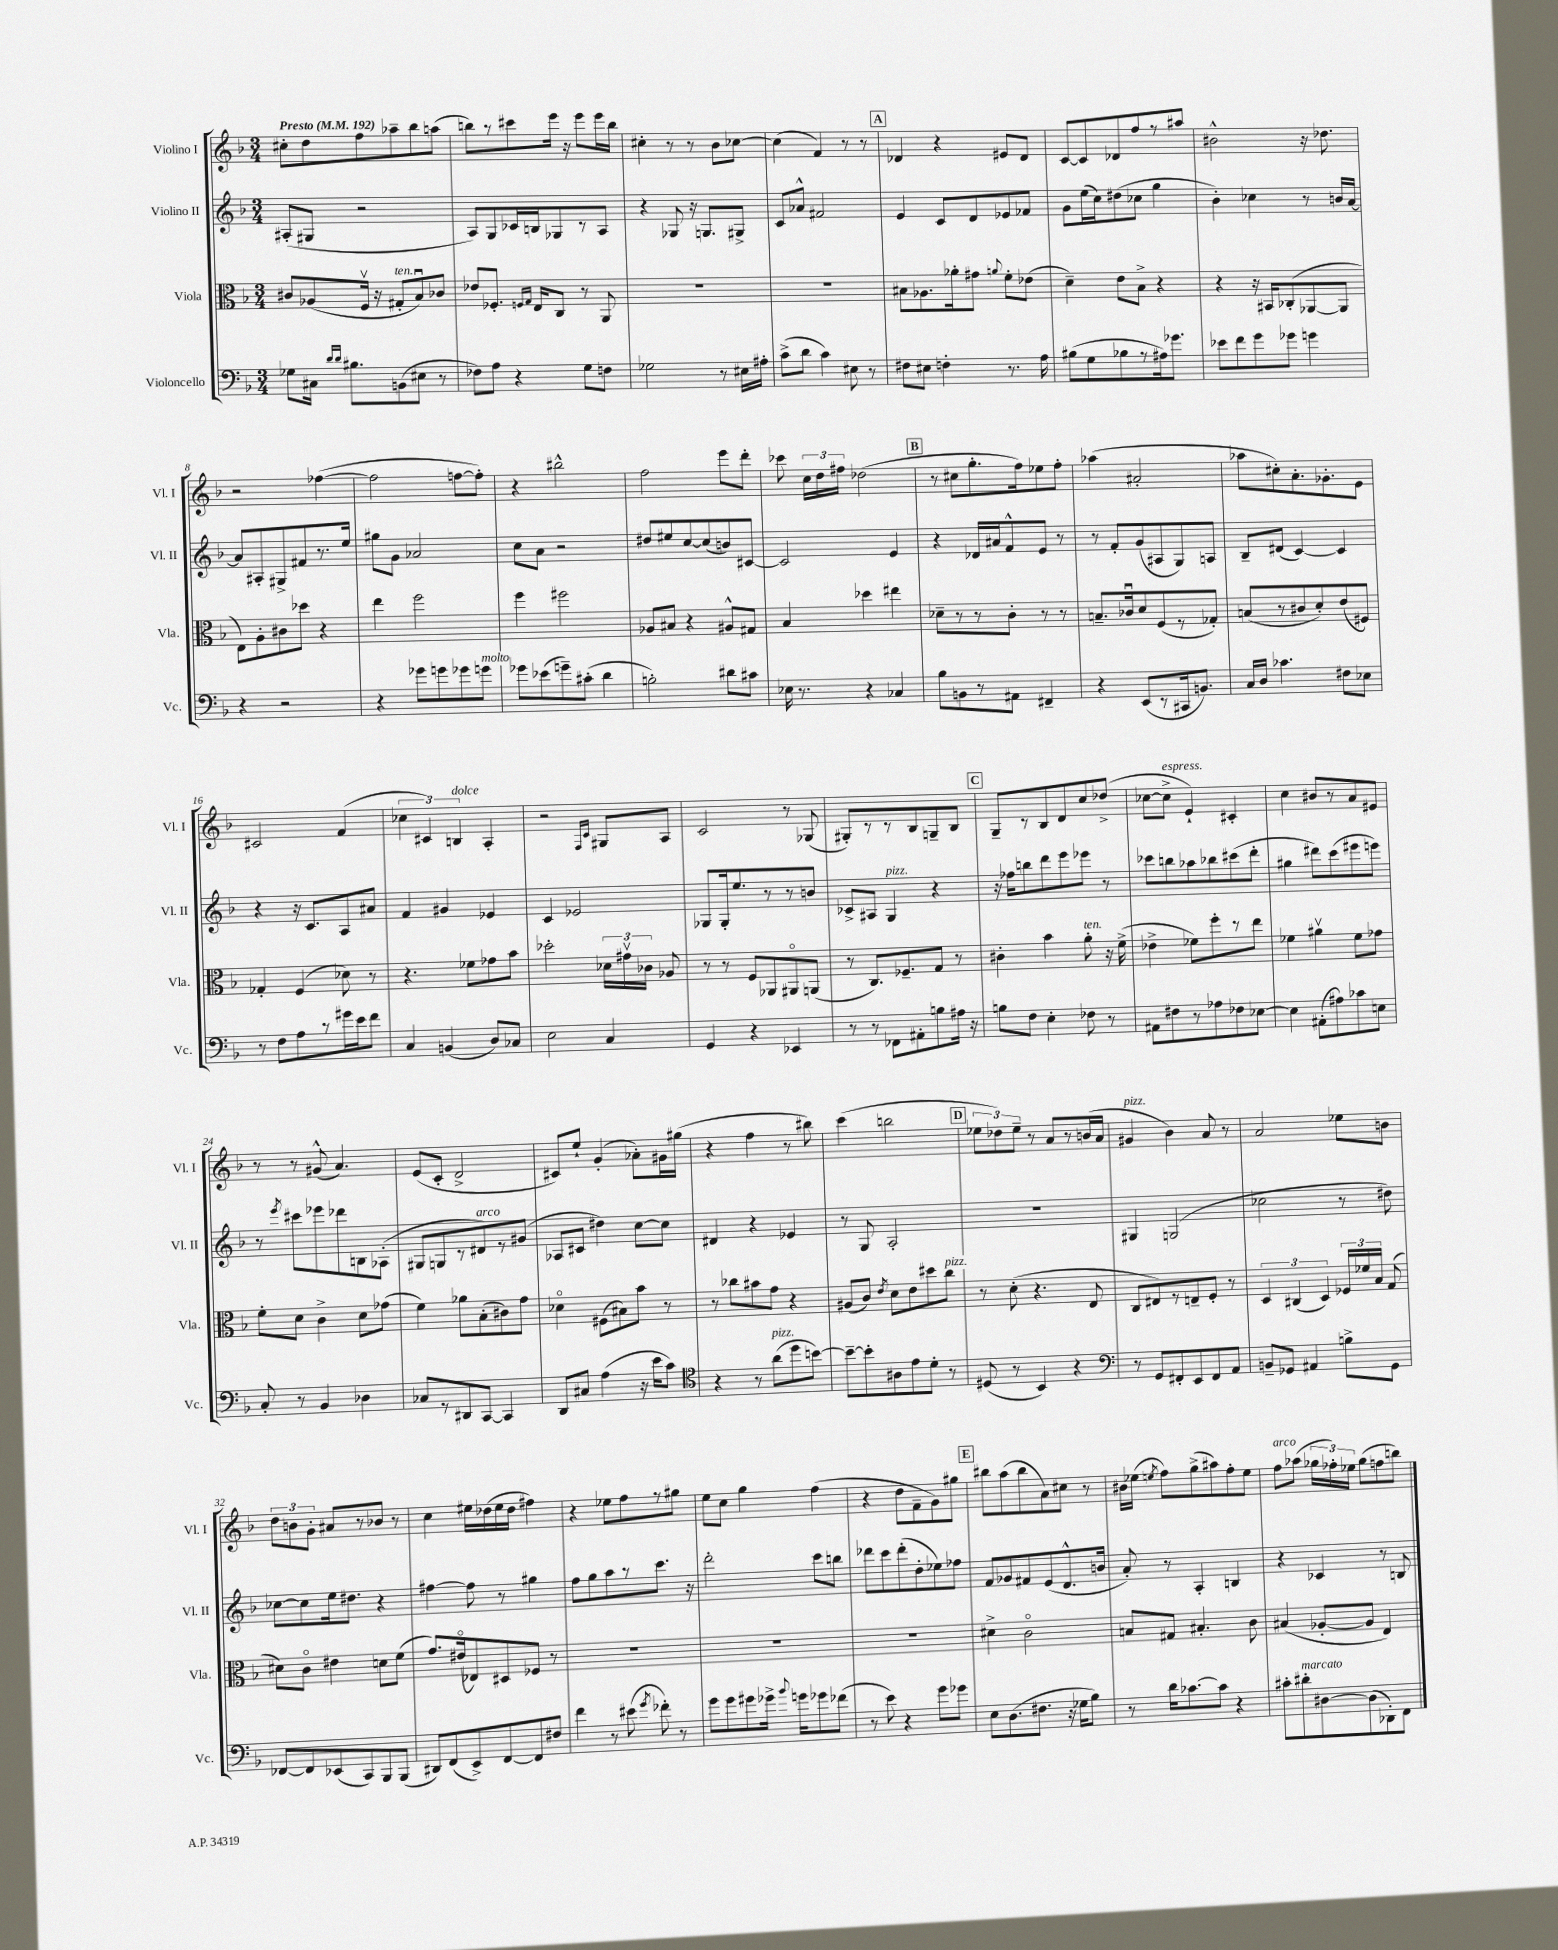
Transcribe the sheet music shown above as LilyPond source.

<<
\new StaffGroup <<
\new Staff = "s0" \with { instrumentName = "Violino I" shortInstrumentName = "Vl. I" } {
    \clef treble \key f \major \numericTimeSignature \time 3/4 \tempo "Presto" 4 = 192
    \autoBeamOff cis''8[-. d''8 f''8 aes''8-- bes''8 a''8]( |
    b''8[) r8 cis'''8 e'''16] r16 e'''8[ e'''16 b''16] |
    cis''4-. r8 r8 bes'8[ ces''8]~ |
    ces''4( f'4) r8 r8 |
    \mark \markup { \box "A" } des'4 r4 eis'8[ des'8] |
    c'8[~ c'8 des'8 f''8 r8 ais''8] |
    bis'2-^ r16 des''8. |
    r2 fes''4~( |
    fes''2 f''8[~ f''8]-.) |
    r4 bis''2-^ |
    f''2 e'''8[ d'''8]-. |
    ces'''8 \tuplet 3/2 { c''16[ d''16 fis''16] } des''2( |
    \mark \markup { \box "B" } r8 cis''8[ g''8.-. f''16) ees''8 f''8]-. |
    aes''4( ais'2-. |
    aes''8[ cis''8-.) a'8.-. ges'8.-. e'8] |
    cis'2 f'4( |
    \tuplet 3/2 { ces''4 cis'4) b4^\markup { \italic "dolce" } } a4-. |
    r2 \grace { f16[ c'16] } gis8[ a8] |
    c'2 r8 ges8( |
    gis8[-.) r8 r8 bes8 g8-- bes8] |
    \mark \markup { \box "C" } g8[-- r8 bes8 d'8 c''8 des''8]->( |
    ces''8[~ ces''8]->^\markup { \italic "espress." } e'4-!) cis'4-. |
    c''4 bis'8[ r8 a'8 eis'8] |
    r8 r8 gis'8-^( a'4.) |
    e'8[( c'8]-. d'2-> |
    cis'8[) e''8]-! g'4-.( aes'8[-.) gis'16 gis''16]( |
    r4 f''4 r8 bis''8) |
    c'''4( b''2 |
    \mark \markup { \box "D" } \tuplet 3/2 { ees''8[ des''8) ees''8]-- } r8 a'8[ r8 b'16( a'16] |
    gis'4^\markup { \italic "pizz." } bes'4) a'8 r8 |
    a'2 ees''8[ b'8] |
    \tuplet 3/2 { d''8[ b'8 g'8]-. } ais'8[ r8 bes'8] r8 |
    c''4 eis''16[ des''16( eis''16 des''16] fis''4) |
    r4 ees''8[ f''8 r8 gis''8] |
    e''8[ c''8] g''4 f''4( |
    r4 d''8[ f'8-- g'8) gis''8] |
    \mark \markup { \box "E" } bis''8[ a''8( bis''8 a'8) cis''8] r8 |
    bis'16[ ees''16]( \acciaccatura { e''8 } f''8[) g''8->( ais''8) f''8-. e''8] |
    f''8[^\markup { \italic "arco" } aes''8]( \tuplet 3/2 { ges''16[ fes''16-.) ees''16] } ges''8[( f''8 b''8]) \bar "|." |
}
\new Staff = "s1" \with { instrumentName = "Violino II" shortInstrumentName = "Vl. II" } {
    \clef treble \key f \major \numericTimeSignature \time 3/4
    \autoBeamOff ais8[-.( gis8] r2 |
    a8[) g8 ces'16 b16 ges8 r8 a8] |
    r4 ges8 r16 g8.[ gis8]-> |
    c'8[ aes'8]-^ fis'2 |
    \mark \markup { \box "A" } e'4 c'8[ d'8 ees'8 fes'8] |
    g'8[ e''16( c''16) dis''8( ces''8] g''4 |
    bes'4-.) ces''4 r8 b'16[ a'16]~ |
    a'8[ ais8-. gis8-> fis'8 r8. e''16] |
    gis''8[ g'8] aes'2 |
    c''8[ a'8] r2 |
    dis''8[ eis''8 c''8~ c''8( b'8) cis'8]~ |
    cis'2 e'4 |
    \mark \markup { \box "B" } r4 des'16[ ais'16 f'8-^ e'8] r8 |
    r8 f'8[-. g'8( ais8 g8) a8] |
    bes8[-- dis'8]( c'4~) c'4 |
    r4 r16 c'8.[ a8 ais'8] |
    f'4 gis'4 ees'4 |
    c'4 ees'2 |
    ges8[ ges16-. e''8. r8 r8 b'8] |
    ces'8[-> ais8] g4^\markup { \italic "pizz." } r4 |
    \mark \markup { \box "C" } r16 fes''16[ b''8 d'''8 e'''8 ees'''8] r8 |
    ces'''8[ b''8 aes''8 bes''8 cis'''8( d'''8]-. |
    gis''4 dis'''8[) c'''8( eis'''8 e'''8]) |
    r8 \acciaccatura { e'''8 } cis'''8[ ees'''8 des'''8 b8 aes8]-.( |
    gis8[ g8 r8 dis'8^\markup { \italic "arco" }) r8 gis'8]( |
    aes8[ cis'8] dis''4) c''8[~ c''8] |
    dis'4 r4 ees'4 |
    r8 g8 a2-. |
    \mark \markup { \box "D" } R2. |
    gis4 g2( |
    ces''2 r8 dis''8) |
    ces''8[~ ces''8 e''16 dis''8.] r4 |
    fis''4~ fis''8 r8 gis''4 |
    f''8[ g''8 a''8 r8 c'''8.] r16 |
    d'''2-. c'''8[ b''8] |
    des'''8[ c'''8 des'''8-.( d''8-. ees''8) fes''8] |
    \mark \markup { \box "E" } f'8[ ges'8 fis'8 e'8( d'8.-^ b'16] |
    a'8-.) r8 a4-. b4 |
    r4 ces'4 r8 b8 \bar "|." |
}
\new Staff = "s2" \with { instrumentName = "Viola" shortInstrumentName = "Vla." } {
    \clef alto \key f \major \numericTimeSignature \time 3/4
    \autoBeamOff cis'8[ aes8( f16]\upbow r16 gis8[-.^\markup { \italic "ten." } bes8\downbow) ces'8] |
    ees'8[ fes8.]-. \grace { f16[ g16] } e16[ c8] r8 a,8 |
    R2. |
    R2. |
    \mark \markup { \box "A" } bis8[ aes8. aes'16-. gis'8] \appoggiatura { a'8 } f'8[-. ees'8]( |
    d'4--) e'8[ bes8]-> r4 |
    r4 r16 bis,16[ ces8-.( aes,8~ aes,8] |
    e8[) a8-. cis'8 des''8] r4 |
    e''4 f''2 |
    f''4 fis''2 |
    aes8[ bis8] r4 ais8[-^ gis8] |
    bes4 des''4 eis''4 |
    \mark \markup { \box "B" } des'8[-- r8 r8 c'8]-. r8 r8 |
    b8.[-- ces'16\downbow d'8 f8( r8 ges8]-.) |
    b8[( r8 cis'8 d'8-.) e'8( fis8]) |
    ges4-. f4( des'8) r8 |
    r4. fes'8[ ges'8 bes'8] |
    des''2-. \tuplet 3/2 { des'16[ gis'16\upbow ces'16] } aes8 |
    r8 r8 f8[ aes,8 ais,8\flageolet a,8]( |
    r8 c8.[) fes8.-- g8] r8 |
    \mark \markup { \box "C" } cis'4-. bes'4 a'8-.^\markup { \italic "ten." } r16 f'16->( |
    ees'4-> fes'8[) f''8-. r8 e''8] |
    fes'4 ais'4\upbow fes'8[ ges'8] |
    f'8[-. d'8] c'4-> d'8[ ges'8]( |
    f'4) aes'8[ bes8-.( cis'8) g'8] |
    des'4\flageolet fis8[( bis8) bes'8] r8 |
    r8 ces''8[ bis'8 g'8] r4 |
    ais8[( c'8]) \acciaccatura { e'8 } d'8[ e'8 dis''8 c''8]^\markup { \italic "pizz." } |
    \mark \markup { \box "D" } r8 d'8-.( r4. e8 |
    c8[ eis8) r8 e8-- f8]-. r8 |
    \tuplet 3/2 { d4 cis4( d4) } \tuplet 3/2 { fes16[ fes'16 bes16] } g8( |
    dis'8[) c'8]\flageolet eis'4 d'8[ f'8]( |
    g'8.[) eis'16\flageolet( ees8) dis8 fes8] r8 |
    R2. |
    R2. |
    R2. |
    \mark \markup { \box "E" } dis'4-> c'2\flageolet |
    b8[ gis8] bis4.-. c'8 |
    bis4( aes8[~-. aes8] e4) \bar "|." |
}
\new Staff = "s3" \with { instrumentName = "Violoncello" shortInstrumentName = "Vc." } {
    \clef bass \key f \major \numericTimeSignature \time 3/4
    \autoBeamOff ges8[ cis16] \grace { d'16[ d'16] } bis8.[ b,8( eis8] r8 |
    fes8[) a8] r4 g8[ f8] |
    ges2 r8 eis16[ ais16]-. |
    c'8[->( d'8] c'4) eis8 r8 |
    \mark \markup { \box "A" } fis8[ eis8] f4-. r8. a16 |
    bis8[( g8 bes8 r8 ais16) ges'8.] |
    ees'8[ f'8 g'8 ges'8] g'4 |
    r4 r2 |
    r4 ges'8[ g'8 ges'8 g'8]^\markup { \italic "molto" } |
    ges'8[ ees'8( g'8--) cis'8]-.( d'4 |
    b2-.) dis'8[ cis'8] |
    ees16 r8. r4 ces4 |
    \mark \markup { \box "B" } bes8[ b,8 r8 ais,8] fis,4-- |
    r4 e,8[( r8 cis,16 b,8.]) |
    c16[ d16] ces'4. fis8[ ees8] |
    r8 f8[ a8 r8 gis'16 e'16 f'8] |
    c4 b,4( d8[) ces8] |
    e2 c4 |
    g,4 r4 ees,4 |
    r8 r8 fes,8[ ais,8-. b8 ais16] r16 |
    \mark \markup { \box "C" } b8[ f8] e4-. fes8 r8 |
    ais,8[ fis8 r8 aes8 fes8 ees8]~ |
    ees4 ais,8[-.( ais8) ces'8 e8] |
    c8-. r8 bes,4 des4 |
    ces8[ r8 dis,8 c,8]~ c,4 |
    d,8[ cis8] a4( r16 e'16[ c'8]) |
    \clef tenor r4 r8 a'8[^\markup { \italic "pizz." }( d''8 b'8]~) |
    b'8[~-- b'8-. ais8 e'8 d'8]-. r8 |
    \mark \markup { \box "D" } dis8( r8 bes,4) r4 |
    \clef bass r8 g,8[ fis,8-. e,8 fis,8 a,8] |
    b,8[-- ges,8] ais,4 b8[-> ges,8] |
    fes,8[~ fes,8 ees,8( c,8) bes,,8 bes,,8]( |
    dis,8[) f,8( e,8->) f,8~ f,8 fis8] |
    f'4 r8 eis'8( \acciaccatura { g'8 } fes'8-.) r8 |
    g'8[ g'8 gis'8 ges'16]-> \appoggiatura { bes'8 } g'16[ ges'8 fes'8]( |
    r8 e'8) r4 g'8[ ges'8] |
    \mark \markup { \box "E" } e8[ d8.( fis8.] r16 ges16[ bes8]) |
    r8 d'16[ ces'8.~ ces'8] r4 |
    cis'8[-. dis'8-.^\markup { \italic "marcato" } dis8~ dis8( des,8-.) f,8] \bar "|." |
}
>>
>>
